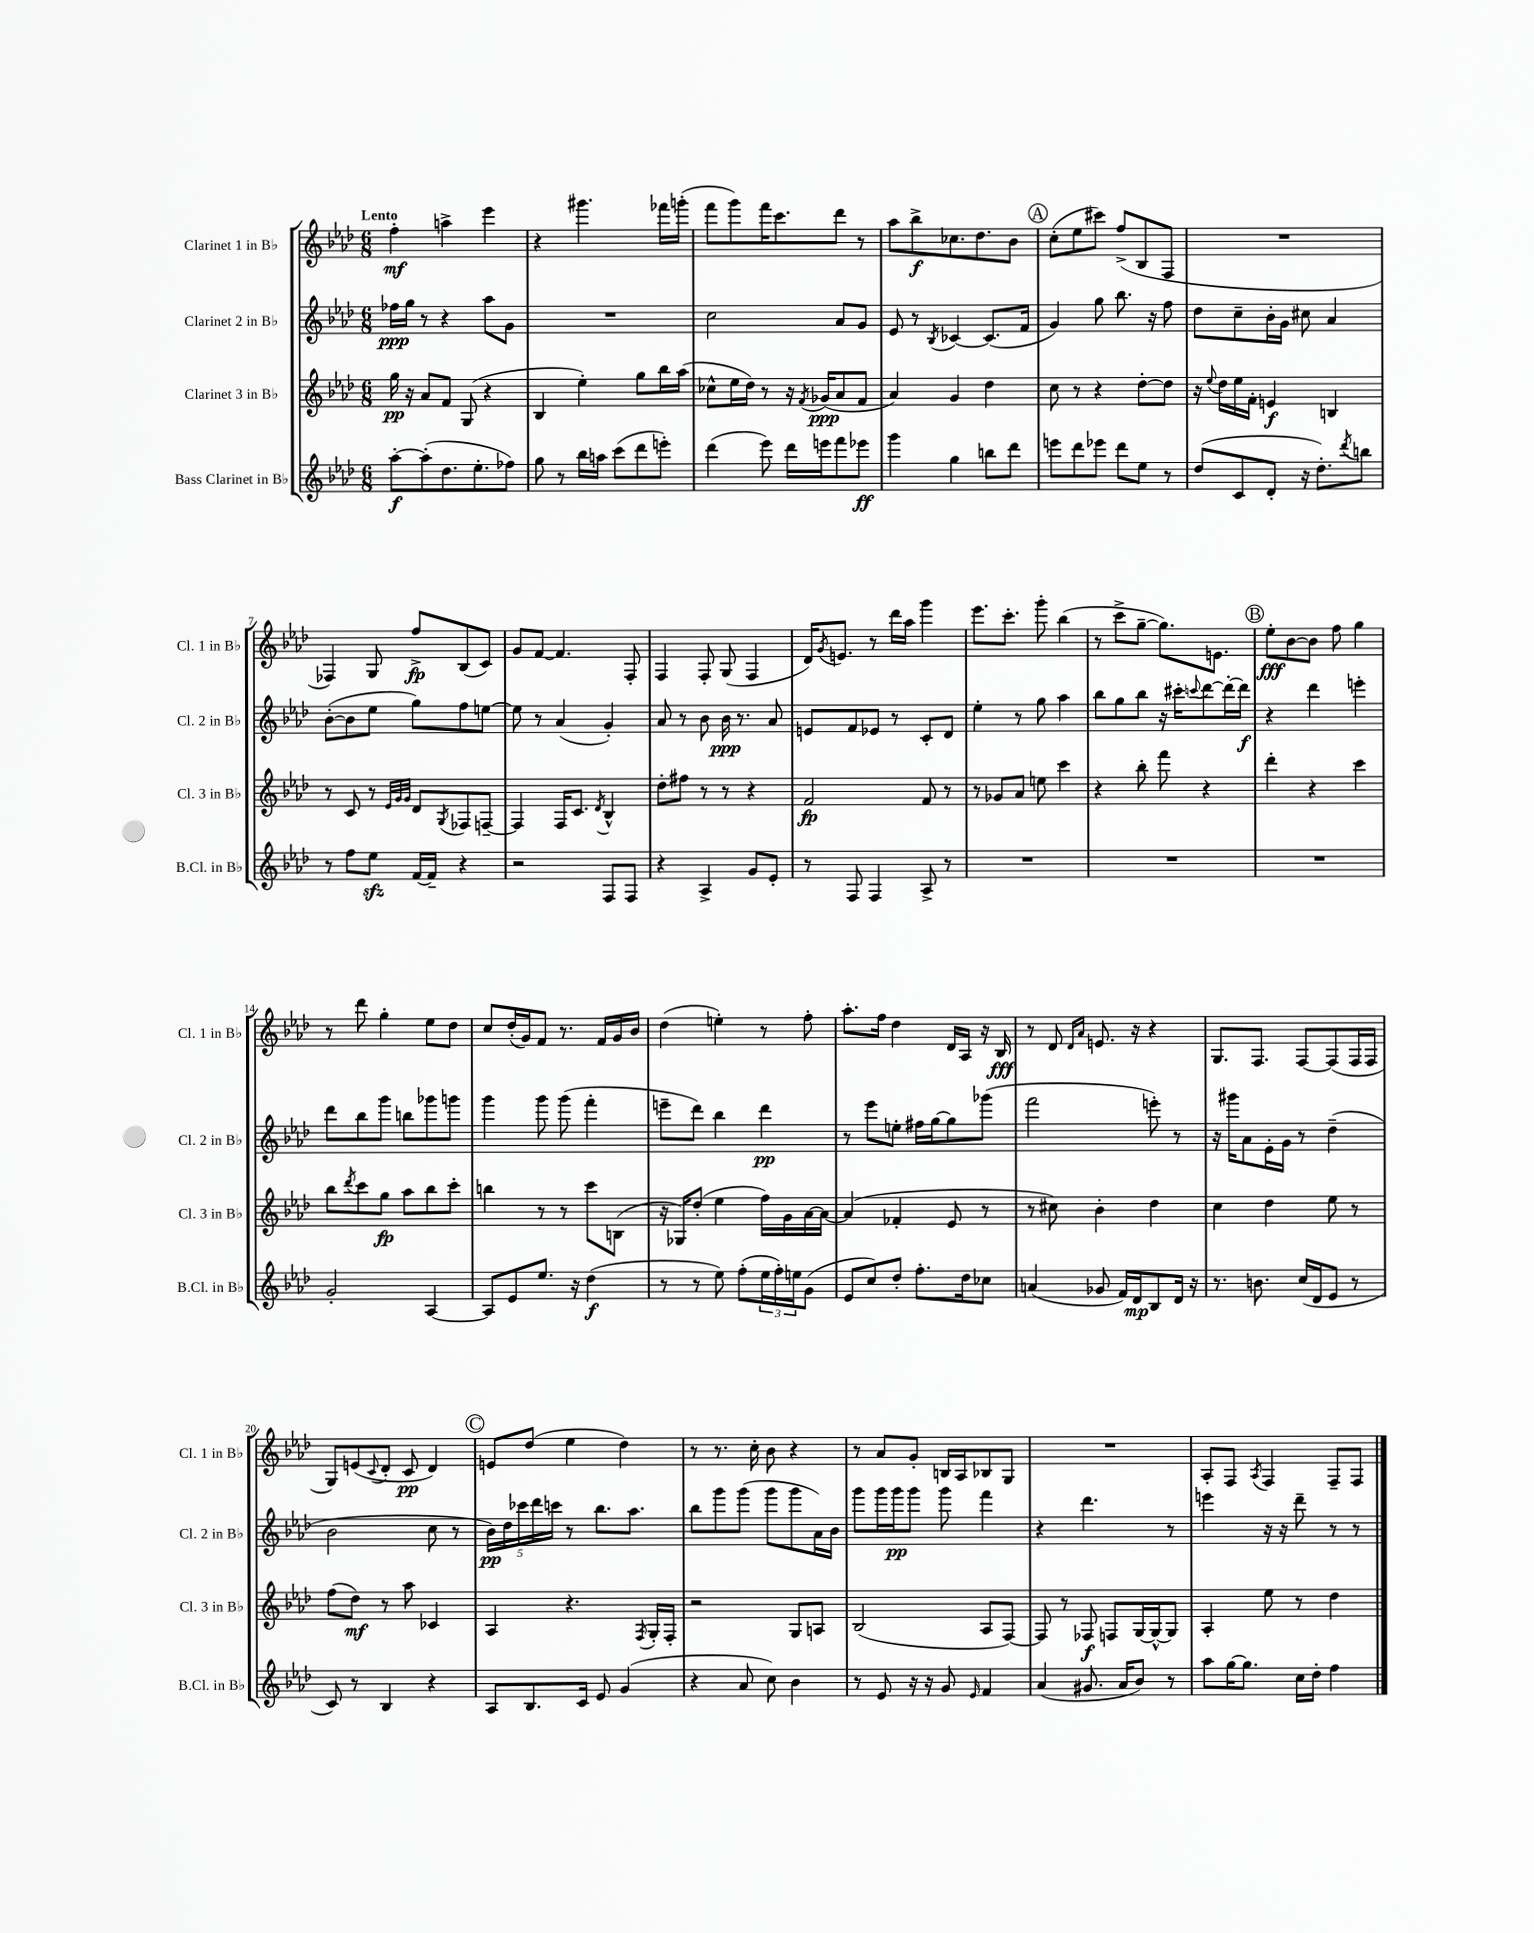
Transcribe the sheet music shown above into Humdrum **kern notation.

**kern	**kern	**kern	**kern
*staff4	*staff3	*staff2	*staff1
*clefG2	*clefG2	*clefG2	*clefG2
*k[b-e-a-d-]	*k[b-e-a-d-]	*k[b-e-a-d-]	*k[b-e-a-d-]
*M6/8	*M6/8	*M6/8	*M6/8
[8aa-'	16gg	16ff-	4ff'
.	16r	16gg	.
(8aa-']	8a-	8r	.
8.dd-	8f	4r	4aa^
.	(8G	.	.
8.ee-'	.	.	.
.	4r	8aa-	4eee-
8ff-)	.	8g	.
=	=	=	=
8gg	4B-	2.r	4r
8r	.	.	.
16bb-	4ee-')	.	4.ggg#
16aa	.	.	.
(8ccc	.	.	.
8ddd-	8gg	.	.
8eee')	16bb-	.	16fff-
.	(16aa-	.	(16ggg'
=	=	=	=
(4ddd-	8cc-^^	2cc	8fff
.	16ee-	.	8ggg)
.	16dd-)	.	.
8eee-)	8r	.	16fff
.	.	.	8.ccc
16ddd-	16r	.	.
.	8qf	.	.
16eee	(16g-	.	.
8fff	8a-	8a-	8ddd-
8eee-	8f	8g	8r
=	=	=	=
4ggg	4a-)	8e-	8aa-
.	.	8r	8bb-^
.	.	8qB-	.
4gg	4g	[4c-	8.cc-
.	.	.	8.dd-
8bb	4dd-	(8.c-]	.
8ddd-	.	.	8b-
.	.	16f	.
=	=	=	=
8eee	8cc	4g)	(8cc'
8ddd-	8r	.	8ee-
8eee-	4r	8gg	8ccc#)
8ddd-	.	8.bb-	(8ff^
8ee-	[8dd-'	.	8B-
.	.	16r	.
8r	8dd-]	8ff	8F
=	=	=	=
(8dd-	16r	8dd-	2.r
.	8qqee-	.	.
.	16dd-	.	.
8c	16ee-	8cc~	.
.	16f'	.	.
8d-'	4e	16b-'	.
.	.	16g	.
16r	.	8cc#	.
8.dd-')	.	.	.
.	4B	4a-	.
8qddd-	.	.	.
8bb	.	.	.
=	=	=	=
8r	8r	([8b-'	4F-)
8ff	8c	8b-]	.
8ee-	8r	8ee-	8G
.	32qqe-	.	.
.	32qqg	.	.
.	32qqg	.	.
[16f	8d-	8gg)	8ff^
16f~]	.	.	.
.	8qG	.	.
4r	8F-	8ff	(8B-
.	[8F~	[8ee	8c)
=	=	=	=
2r	4F]	8ee]	8g
.	.	8r	[8f
.	16F	(4a-	4.f]
.	8.c	.	.
.	8qd-	.	.
8F	4B-^^	4g')	.
8F	.	.	8F'
=	=	=	=
4r	8dd-'	8a-	4F
.	8ff#	8r	.
4A-^	8r	8b-	8F'
.	8r	16b-	(8G
.	.	8.r	.
8g	4r	.	4F
8e-'	.	8a-	.
=	=	=	=
8r	2f	8e	16d-)
.	.	.	8qg
.	.	.	8.e
8F	.	8f	.
4F	.	8e-	8r
.	.	8r	16ddd-
.	.	.	16aa-
8A-^	8f	8c'	4ggg
8r	8r	8d-	.
=	=	=	=
2.r	8r	4ee-'	8.eee-
.	8g-	.	.
.	.	.	8.ccc'
.	8a-	8r	.
.	8ee	8gg	8ggg'
.	4ccc	4aa-	(4bb-
=	=	=	=
2.r	4r	8bb-	8r
.	.	8gg	8ccc^
.	8bb-'	8bb-	[8gg~
.	8fff	16r	8.gg])
.	.	16ccc#'	.
.	.	8qqccc	.
.	4r	[8ddd-	.
.	.	.	8.e
.	.	16ddd-'_	.
.	.	16ddd-]	.
=	=	=	=
2.r	4ddd-'	4r	8ee-'
.	.	.	[8b-
.	4r	4ddd-	8b-]
.	.	.	8ff
.	4ccc	4eee'	4gg
=	=	=	=
2g'	8bb-	8ddd-	8r
.	8qddd-	.	.
.	8ccc	8bb-	8ddd-
.	8gg	8ggg	4gg'
.	8aa-	8bb	.
[4A-	8bb-	8ggg-	8ee-
.	8ccc'	8ggg	8dd-
=	=	=	=
8A-]	4bb	4ggg	8cc
8e-	.	.	(16dd-'
.	.	.	16g)
8.ee-	8r	8ggg	8f
.	8r	(8ggg	8.r
16r	.	.	.
(4dd-	8ccc	4fff'	.
.	.	.	16f
.	(8B	.	16g
.	.	.	16b-
=	=	=	=
8r	16r	8eee~	(4dd-
.	16G-)	.	.
8r	(8dd-'	8ddd-)	.
8ee-)	4ee-	4bb-	4ee')
(8ff'	.	.	.
24ee-	16ff)	4ddd-	8r
24ff')	.	.	.
.	16g	.	.
24ee	.	.	.
(8g	[16a-	.	8ff'
.	16a-_	.	.
=	=	=	=
8e-	(4a-]	8r	8.aa-'
8cc)	.	8eee-	.
.	.	.	16ff
8dd-'	4f-'	8ee'	4dd-
8.ff'	.	16ff#	.
.	.	[16gg	.
.	8e-	8gg]	16d-
16dd-	.	.	16A-
8cc-	8r	(8ggg-	16r
.	.	.	16B-
=	=	=	=
(4a	8r	2fff	8r
.	8cc#)	.	8d-
.	.	.	16qqd-
.	.	.	16qqa-
8g-	4b-'	.	8.e
16f)	.	.	.
16d-	.	.	16r
8B-	4dd-	8eee')	4r
16d-	.	8r	.
16r	.	.	.
=	=	=	=
8.r	4cc	16r	8.G
.	.	16ggg#	.
.	.	8a-	.
8.b	.	.	8.F
.	4dd-	16e-'	.
.	.	16g	.
(16cc	.	8r	[8F
16d-	.	.	.
8e-	8ee-	(4dd-~	(8F]
8r	8r	.	16F
.	.	.	16F
=	=	=	=
8c)	(8ff	2b-	8G)
8r	8dd-)	.	(8e
.	.	.	8qqc
4B-	8r	.	8d-'
.	8aa-	.	8c
4r	4c-	8cc	4d-)
.	.	8r	.
=	=	=	=
8A-	4A-	20b-)	8e
.	.	20dd-	.
.	.	20ccc-	.
8.B-	.	.	(8dd-
.	.	20ddd-	.
.	.	20ccc	.
.	4.r	8r	4ee-
16c	.	.	.
8e-	.	8.bb-	.
(4g	.	.	4dd-)
.	.	8.aa-	.
.	8qF	.	.
.	16G'	.	.
.	16F'	.	.
=	=	=	=
4r	2r	8bb-	8r
.	.	8ggg	8.r
8a-	.	(8ggg	.
.	.	.	16cc'
8cc)	.	8ggg	8b-
4b-	8G	8ggg	4r
.	8A	16a-)	.
.	.	16b-	.
=	=	=	=
8r	(2B-	8ggg	8r
8e-	.	16ggg	8a-
.	.	16ggg	.
16r	.	8ggg	8g'
16r	.	.	.
8g	.	8ggg	16B
.	.	.	16A-
16qqe-	.	.	.
4f	8A-	4fff	8B-
.	[8F)	.	8G
=	=	=	=
(4a-	8F]	4r	2.r
.	8r	.	.
8.g#	8F-	4.ddd-	.
.	8F	.	.
16a-	.	.	.
8b-)	[16G	.	.
.	16G^^_	.	.
8r	8G]	8r	.
=	=	=	=
8aa-	4A-'	4eee	8A-'
[16gg	.	.	8F
8.gg]	.	.	.
.	.	.	8qA-
.	8ee-	16r	4F
.	.	16r	.
16cc	8r	8ddd-~	.
16dd-'	.	.	.
4ff	4dd-	8r	8F~
.	.	8r	8F
==	==	==	==
*-	*-	*-	*-
